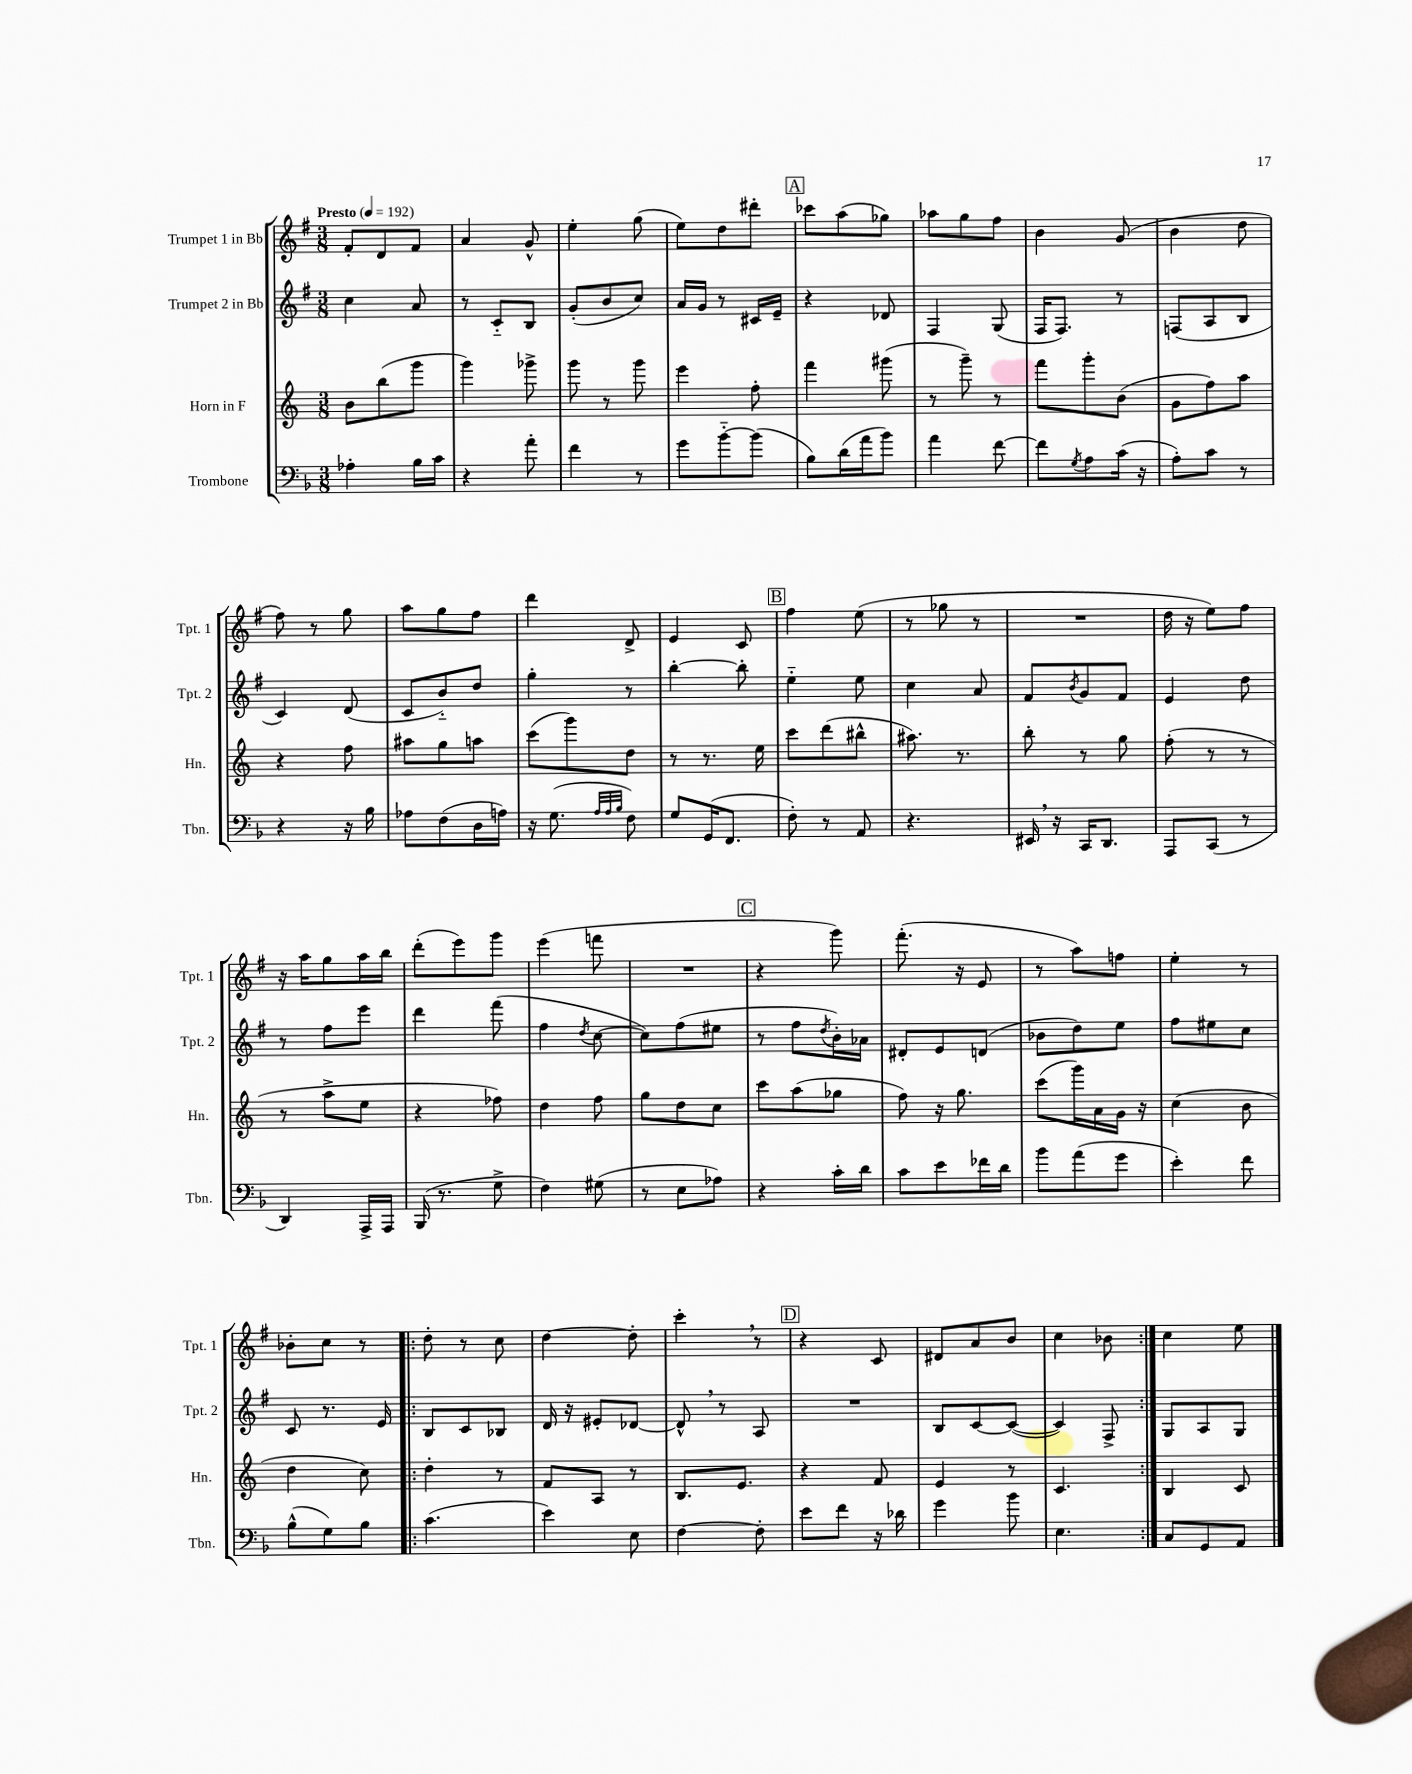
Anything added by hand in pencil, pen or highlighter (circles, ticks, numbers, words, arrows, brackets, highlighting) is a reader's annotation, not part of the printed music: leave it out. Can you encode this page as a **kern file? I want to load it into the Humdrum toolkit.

**kern	**kern	**kern	**kern
*part4	*part3	*part2	*part1
*staff4	*staff3	*staff2	*staff1
*I"Trombone	*I"Horn in F	*I"Trumpet 2 in Bb	*I"Trumpet 1 in Bb
*I'Tbn.	*I'Hn.	*I'Tpt. 2	*I'Tpt. 1
*clefF4	*clefG2	*clefG2	*clefG2
*k[b-]	*k[]	*k[f#]	*k[f#]
*M3/8	*M3/8	*M3/8	*M3/8
*MM192	*MM192	*MM192	*MM192
=1	=1	=1	=1
!	!	!	!LO:TX:a:B:t=Presto
4A-X'\	8b\L	4cc\	8f#'/L
.	(8bb\	.	8d/
16B-\LL	8ggg\J	8a/	8f#/J
16c\JJ	.	.	.
=2	=2	=2	=2
4r	4ggg\)	8r	4a/
.	.	8c/L	.
8a'\	8ggg-X^\	8B/J	8g^^/
=3	=3	=3	=3
4f\	8ggg\	(8g'/L	4ee'\
.	8r	8b/	.
8r	8ggg\	8cc/J)	(8gg\
=4	=4	=4	=4
8g\L	4eee\	16a/LL	8ee\L)
.	.	16g/JJ	.
[8b-\	.	8r	8dd\
(8b-\J]	8ff'\	16c#X/LL	8ddd#X'\J
.	.	16e~/JJ	.
!!LO:REH:place=s1:t=A
=5	=5	=5	=5
8B-\L)	4fff\	4r	8ccc-X\L
(16d\L	.	.	(8aa\
16a\J	.	.	.
8b-\J)	(8ggg#X\	8d-X/	8gg-X\J)
=6	=6	=6	=6
4a\	8r	4F#/	8aa-X\L
.	8ggg~\)	.	8gg\
[8f\	8r	(8G/	8ff#\J
=7	=7	=7	=7
8f\L]	8fff\L	16F#/KL	4b\
.	.	8.F#/J)	.
8qG/	.	.	.
8A\	8ggg'\	.	.
(16c\Jk	(8b\J	8r	(8g/
16r	.	.	.
=8	=8	=8	=8
8A'\L)	8g\L	(8Fn/L	4b\
8c\J	8ff\)	8A/	.
8r	8aa\J	8B/J	8dd\
!!LO:LB:g=z
=9	=9	=9	=9
4r	4r	4c/)	8ff#\)
.	.	.	8r
16r	8ff\	(8d/	8gg\
16B-\	.	.	.
=10	=10	=10	=10
8A-X\L	8aa#X\L	8c/L	8aa\L
(8F\	8gg\	8b/)	8gg\
16D\L	8aan\J	8dd/J	8ff#\J
16An\JJ)	.	.	.
=11	=11	=11	=11
16r	(8ccc\L	4gg'\	4ddd\
(8.G\	.	.	.
.	8ggg\)	.	.
32qqA/LLL	.	.	.
32qqA/	.	.	.
32qqB-/JJJ	.	.	.
8F\)	8dd\J	8r	8d^/
=12	=12	=12	=12
8G/L	8r	[4bb'\	4e/
(16GG/K	8.r	.	.
8.FF/J	.	.	.
.	.	8bb'\]	8c/
.	16ee\	.	.
!!LO:REH:place=s1:t=B
=13	=13	=13	=13
8F'\)	8ccc\L	4ee\	4ff#\
8r	(8ddd\	.	.
8AA/	8bb#X^^\J	8ee\	(8ee\
=14	=14	=14	=14
4.r	8.aa#X\)	4cc\	8r
.	.	.	8gg-X\
.	8.r	.	.
.	.	8a/	8r
=15	=15	=15	=15
16EE#X,/	8bb'\	8f#/L	4.r
16r	.	.	.
.	.	8qb/	.
16CC/KL	8r	8g/	.
8.DD/J	.	.	.
.	8gg\	8f#/J	.
=16	=16	=16	=16
8AAA/L	(8ff'\	4e/	16dd\
.	.	.	16r
(8CC/J	8r	.	8ee\L)
8r	8r	8dd\	8ff#\J
!!LO:LB:g=z
=17	=17	=17	=17
4DD/)	8r	8r	16r
.	.	.	16aa\KL
.	8aa^\L	8ff#\L	8gg\
16AAA^/LL	8ee\J	8eee\J	16aa\L
16AAA/JJ	.	.	16bb\JJ
=18	=18	=18	=18
(16BBB-/	4r	4ddd\	(8ddd'\L
8.r	.	.	.
.	.	.	8eee\)
8G^\	8ff-X\)	(8fff#\	8ggg\J
=19	=19	=19	=19
4F\)	4dd\	4ff#\	(4eee\
.	.	8qdd/	.
(8G#X\	8ff\	[8cc\	8fffn\
=20	=20	=20	=20
8r	8gg\L	8cc\L])	4.r
8E\L	8dd\	(8ff#\	.
8A-X\J)	8cc\J	8ee#X\J	.
!!LO:REH:place=s1:t=C
=21	=21	=21	=21
4r	8ccc\L	8r	4r
.	(8aa\	8ff#\L	.
.	.	8qdd/	.
16c'\LL	8gg-X\J	16b'\L)	8ggg\)
16d\JJ	.	16a-X\JJ	.
=22	=22	=22	=22
8c\L	8ff\)	8d#X'/L	(8.fff#'\
8e\	16r	8e/	.
.	8.gg\	.	16r
16f-X\L	.	(8dn/J	8e/
16d\JJ	.	.	.
=23	=23	=23	=23
8b-\L	(8ccc\L	8b-X\L	8r
(8a\	16ggg\L)	8dd\)	8aa\L)
.	16a\	.	.
8g\J	16g\JJ	8ee\J	8ffn\J
.	16r	.	.
=24	=24	=24	=24
4e'\)	(4cc\	8ff#\L	4ee'\
.	.	8ee#X\	.
8f\	8b\	8cc\J	8r
!!LO:LB:g=z
=25	=25	=25	=25
(8B-^^\L	4dd\	8c/	8b-X'\L
8G\)	.	8.r	8cc\J
8B-\J	8cc\)	.	8r
.	.	16e/	.
=26!|:	=26!|:	=26!|:	=26!|:
(4.c\	4dd'\	8B/L	8dd'\
.	.	8c/	8r
.	8r	8B-X/J	8cc\
=27	=27	=27	=27
4e\)	8f/L	16d/	[4dd\
.	.	16r	.
.	8A/J	8e#X'/L	.
8E\	8r	[8d-X/J	8dd'\]
=28	=28	=28	=28
[4F\	8.B/L	8d-^^,/]	4ccc',\
.	.	8r	.
.	8.e/J	.	.
8F'\]	.	8A/	8r
!!LO:REH:place=s1:t=D
=29	=29	=29	=29
8e\L	4r	4.r	4r
8f\J	.	.	.
16r	8f/	.	8c/
16d-X\	.	.	.
=30	=30	=30	=30
4g\	4e/	8B/L	8d#X/L
.	.	[8c/	8a/
8b-\	8r	(8c/J_	8b/J
=31	=31	=31	=31
4.E\	4.c/	4c/])	4cc\
.	.	8F#^/	8b-X\
=32:|!	=32:|!	=32:|!	=32:|!
8C/L	4B/	8G/L	4cc\
8GG/	.	8A/	.
8AA/J	8c/	8G/J	8ee\
==	==	==	==
*-	*-	*-	*-
